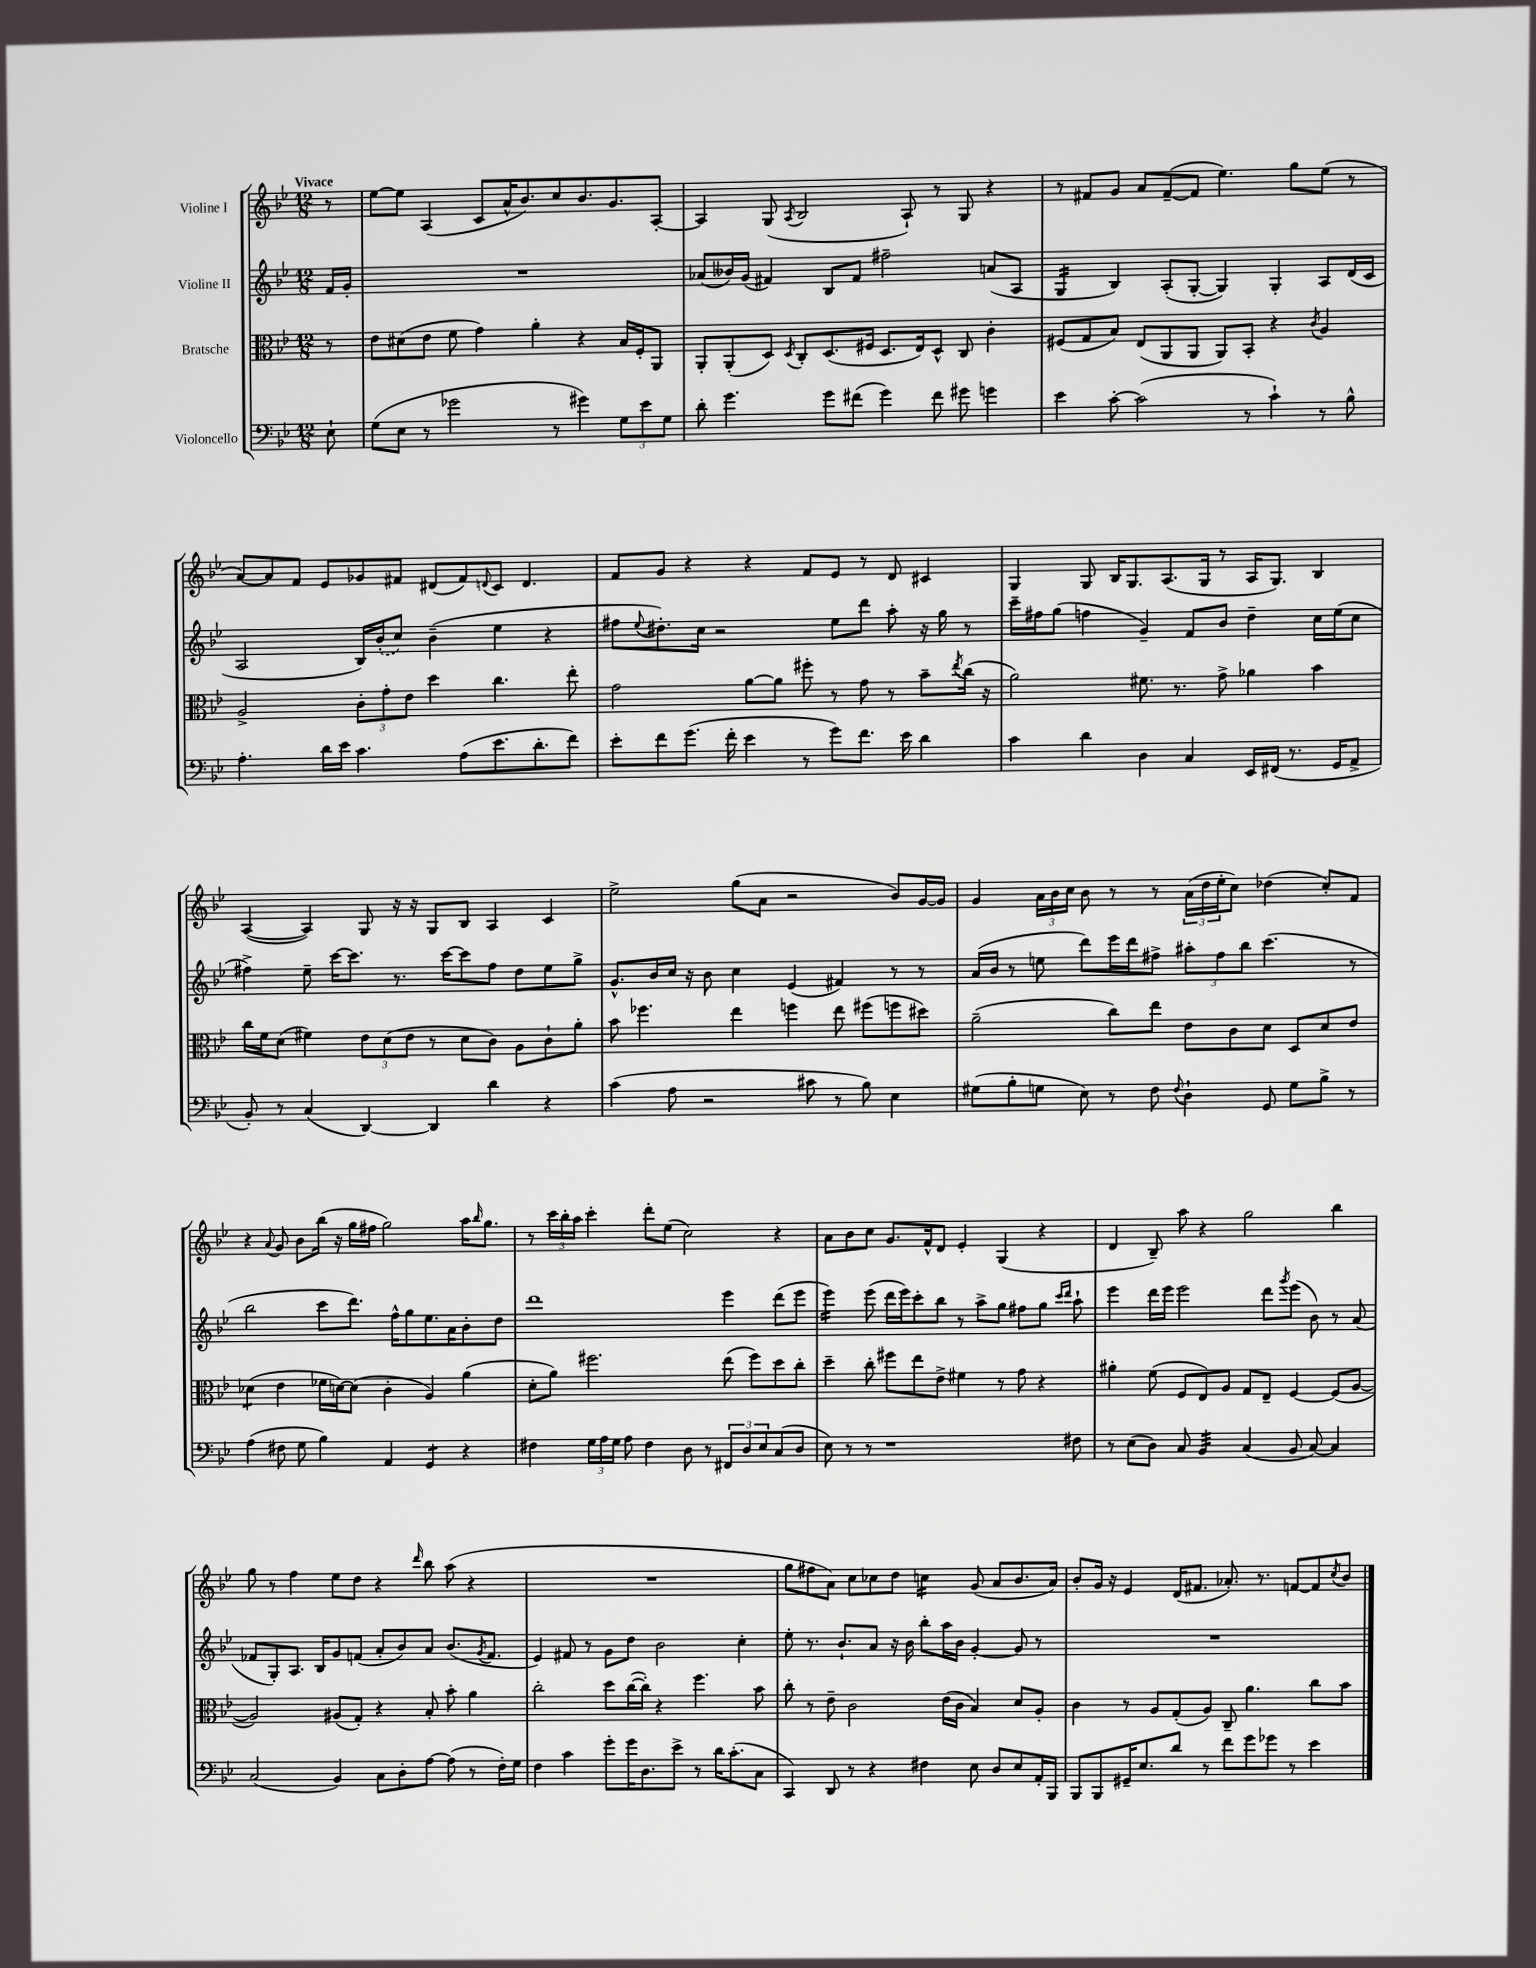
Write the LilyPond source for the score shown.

<<
\new StaffGroup <<
\new Staff = "s0" \with { instrumentName = "Violine I" } {
    \clef treble \key bes \major \numericTimeSignature \time 12/8 \partial 8 \tempo "Vivace"
    r8 |
    ees''8~ ees''8 a4( c'8 a'16-^ bes'8.) c''8 bes'8. g'8. a8~-. |
    a4 g8( \acciaccatura { a8 } bes2 a8-!) r8 g8 r4 |
    r8 fis'8 g'8 a'8 fis'8~--( fis'8 ees''4.) g''8 ees''8( r8 |
    a'8~) a'8 f'8 ees'8 ges'8 fis'8 dis'8( fis'8) \appoggiatura { d'8 } c'8 d'4. |
    f'8 g'8 r4 r4 f'8 ees'8 r8 d'8 cis'4 |
    g4 g8 bes16 g8. a8.( g16 r8 a16 g8.) bes4 |
    a4~( a4) g8 r16 r16 g8 bes8 a4 c'4 |
    ees''2-> g''8( a'8 r2 bes'8) g'16~ g'16 |
    g'4 \tuplet 3/2 { a'16 bes'16 c''16 } bes'8 r8 r8 \tuplet 3/2 { a'16( d''16 ees''16-. } c''8) des''4( c''8-.) f'8 |
    r4 \appoggiatura { a'8 } g'8 bes'8 bes''16( r16 g''16 fis''16 g''2) a''16 \grace { bes''16 } g''8. |
    r8 \tuplet 3/2 { c'''16 bes''16-. a''16 } c'''4-. d'''8-. ees''8( c''2) r4 |
    a'8 bes'8 c''8 g'8. f'16-^ d'8 ees'4-. g4( r4 |
    d'4 bes8--) a''8 r4 g''2 bes''4 |
    g''8 r8 f''4 ees''8 d''8 r4 \grace { d'''16 } bes''8 a''8( r4 |
    R1. |
    g''8 fis''8 a'8) c''8 ces''8 d''8 c''4:16 g'8( a'8 bes'8. a'16) |
    bes'8-. g'16 r16 ees'4 d'16( fis'8. aes'8.-.) r8. f'8~ f'8 \acciaccatura { c''8 } bes'8 \bar "|." |
}
\new Staff = "s1" \with { instrumentName = "Violine II" } {
    \clef treble \key bes \major \numericTimeSignature \time 12/8 \partial 8
    f'16 g'16-. |
    R1. |
    aes'8( beses'16) g'16( fis'4) bes8 fis'8 fis''2-- a'8( a8 |
    g4:16 bes4) a8-.( g8~-. g4) g4-. a8 d'16( c'16 |
    a2 bes16) \once \slurDashed bes'16-.( c''8) bes'4--( ees''4 r4 |
    fis''8 \appoggiatura { ees''8 } dis''8.-.) c''16 r2 ees''8 d'''8 a''8-. r16 g''16 r8 |
    c'''16-- fis''16 g''8( f''4 g'4--) f'8 bes'8 d''4-- c''16 ees''16( c''8 |
    fis''4->) ees''8-- c'''16~ c'''8. r8. c'''16~ c'''8 fis''8 d''8 ees''8 g''8-> |
    g'8.-^ bes'16 c''16 r16 bes'8 c''4 ees'4( fis'4) r8 r8 |
    a'16( bes'16 r8 e''8 d'''8) ees'''16 d'''16 fis''8-> \tuplet 3/2 { ais''8-. fis''8 bes''8 } c'''4.( r8 |
    bes''2 c'''8 d'''8.) f''16-^ g''8 ees''8. a'16 bes'8-. d''8 |
    d'''1 ees'''4 d'''8( ees'''8 |
    ees'''4:16) ees'''8( d'''16 ees'''16) c'''8-. bes''8 r8 a''8-> g''8 fis''8 g''8 \grace { c'''16 d'''16 } a''8-! |
    ees'''4 d'''16 ees'''16 ees'''2 d'''8 \acciaccatura { g'''8 } ees'''8( bes'8) r8 a'8( |
    fes'8 g8-.) a8. bes16 g'8 f'8( a'8-. bes'8) a'8 bes'8.( \acciaccatura { g'8 } f'8. |
    ees'4) fis'8 r8 g'8 d''8 bes'2 c''4-. |
    ees''8-. r8. bes'8.-! a'8 r16 bes'16 bes''8-. a''16 bes'16 g'4~-. g'8 r8 |
    R1. \bar "|." |
}
\new Staff = "s2" \with { instrumentName = "Bratsche" } {
    \clef alto \key bes \major \numericTimeSignature \time 12/8 \partial 8
    r8 |
    ees'8 dis'8( ees'8 f'8 g'4) a'4-. r4 bes16 f16-. a,8 |
    a,8-. a,8-.( d8) \acciaccatura { d8 } c8-. d8.( fis16 d8. ees16) d8-^ c8 c'4-. |
    fis8( g8 bes8) ees8( a,8 a,8 a,8) bes,8-. r4 \acciaccatura { c'8 } a4 |
    a2-> \tuplet 3/2 { c'8-. g'8-. ees'8 } d''4 c''4. ees''8-. |
    g'2 a'8~ a'8 fis''8-. r8 g'8 r8 bes'8-- \acciaccatura { ees''8 } c''16( r16 |
    a'2) fis'8. r8. g'8-> aes'4 bes'4 |
    c''16 f'16 d'8( fis'4) \tuplet 3/2 { ees'8 d'8( ees'8 } r8 d'8 c'8) a8 c'8-! a'8-. |
    bes'8 fes''4. ees''4 f''4 ees''8 fis''8( f''8 dis''8) |
    a'2--( c''8) ees''8 ees'8 c'8 d'8 d8 d'8 ees'8 |
    des'4:8( ees'4 fes'16 d'16~) d'8( c'4-. a4) a'4( |
    d'8-. a'8) fis''2. ees''8( fis''8) d''8 c''8-. |
    d''4-- c''8-. fis''8 ees''8 ees'8-> fis'4 r8 g'8 r4 |
    ais'4-. f'8( f8 ees8) a8 g8 ees8-- f4~ f8( a8~ |
    a2) ais8( g8-.) r4 bes8-. bes'8-. a'4 |
    c''2-. d''8 c''16~( c''16-.) r4 f''4. bes'8 |
    c''8-. r8 ees'8-- c'2 ees'16( c'16 bes4) d'8 a8-. |
    c'4 r8 a8 g8-.( a8) c8-- a'4. c''8 bes'8 \bar "|." |
}
\new Staff = "s3" \with { instrumentName = "Violoncello" } {
    \clef bass \key bes \major \numericTimeSignature \time 12/8 \partial 8
    ees8-! |
    g8( ees8 r8 ges'2 r8 gis'4) \tuplet 3/2 { g8 ees'8 g8 } |
    d'8-. g'4. g'8 fis'8( g'4) fis'8 gis'8 g'4 |
    ees'4 c'8~-. c'2( r8 c'4-!) r8 bes8-^ |
    a4.-. d'16 ees'16 c'4. a8( ees'8. d'8.-. f'8) |
    ees'8-. f'8 g'8.( f'16-. ees'4 r8 g'8) f'8. ees'16 d'4 |
    c'4 d'4 d4 c4 ees,16 fis,16( r8. g,16 a,8-> |
    bes,8-.) r8 c4( d,4~) d,4 d'4 r4 |
    c'4( a8 r2 cis'8 r8 bes8) ees4 |
    gis8( bes8-. g8 ees8) r8 f8 \appoggiatura { f8 } d4-! g,8 g8 bes8-> r8 |
    a4( fis8 g8 bes4) a,4 g,4:8 r4 |
    fis4 \tuplet 3/2 { g16 a16 g16 } a8 fis4 d8 r8 \tuplet 3/2 { fis,8 d8 ees8 } c8( d8 |
    ees8) r8 r8 r1 fis8 |
    r8 ees8( d8) c8 bes,4:32 c4( bes,8 c8~) c4 |
    c2( bes,4) c8 d8-. a8~ a8( r8 f16-.) g16 |
    f4 c'4 g'8-. g'16 d8. ees'8-> r8 d'16 c'8.-.( c8 |
    c,4) d,8 r8 r4 fis4 ees8 d8 ees8 a,16-. bes,,16 |
    bes,,8 bes,,8 gis,16-- ees8. d'8 r8 f'8 g'8 ges'8 r8 ees'4 \bar "|." |
}
>>
>>
\layout { \context { \Score \remove "Bar_number_engraver" } }
